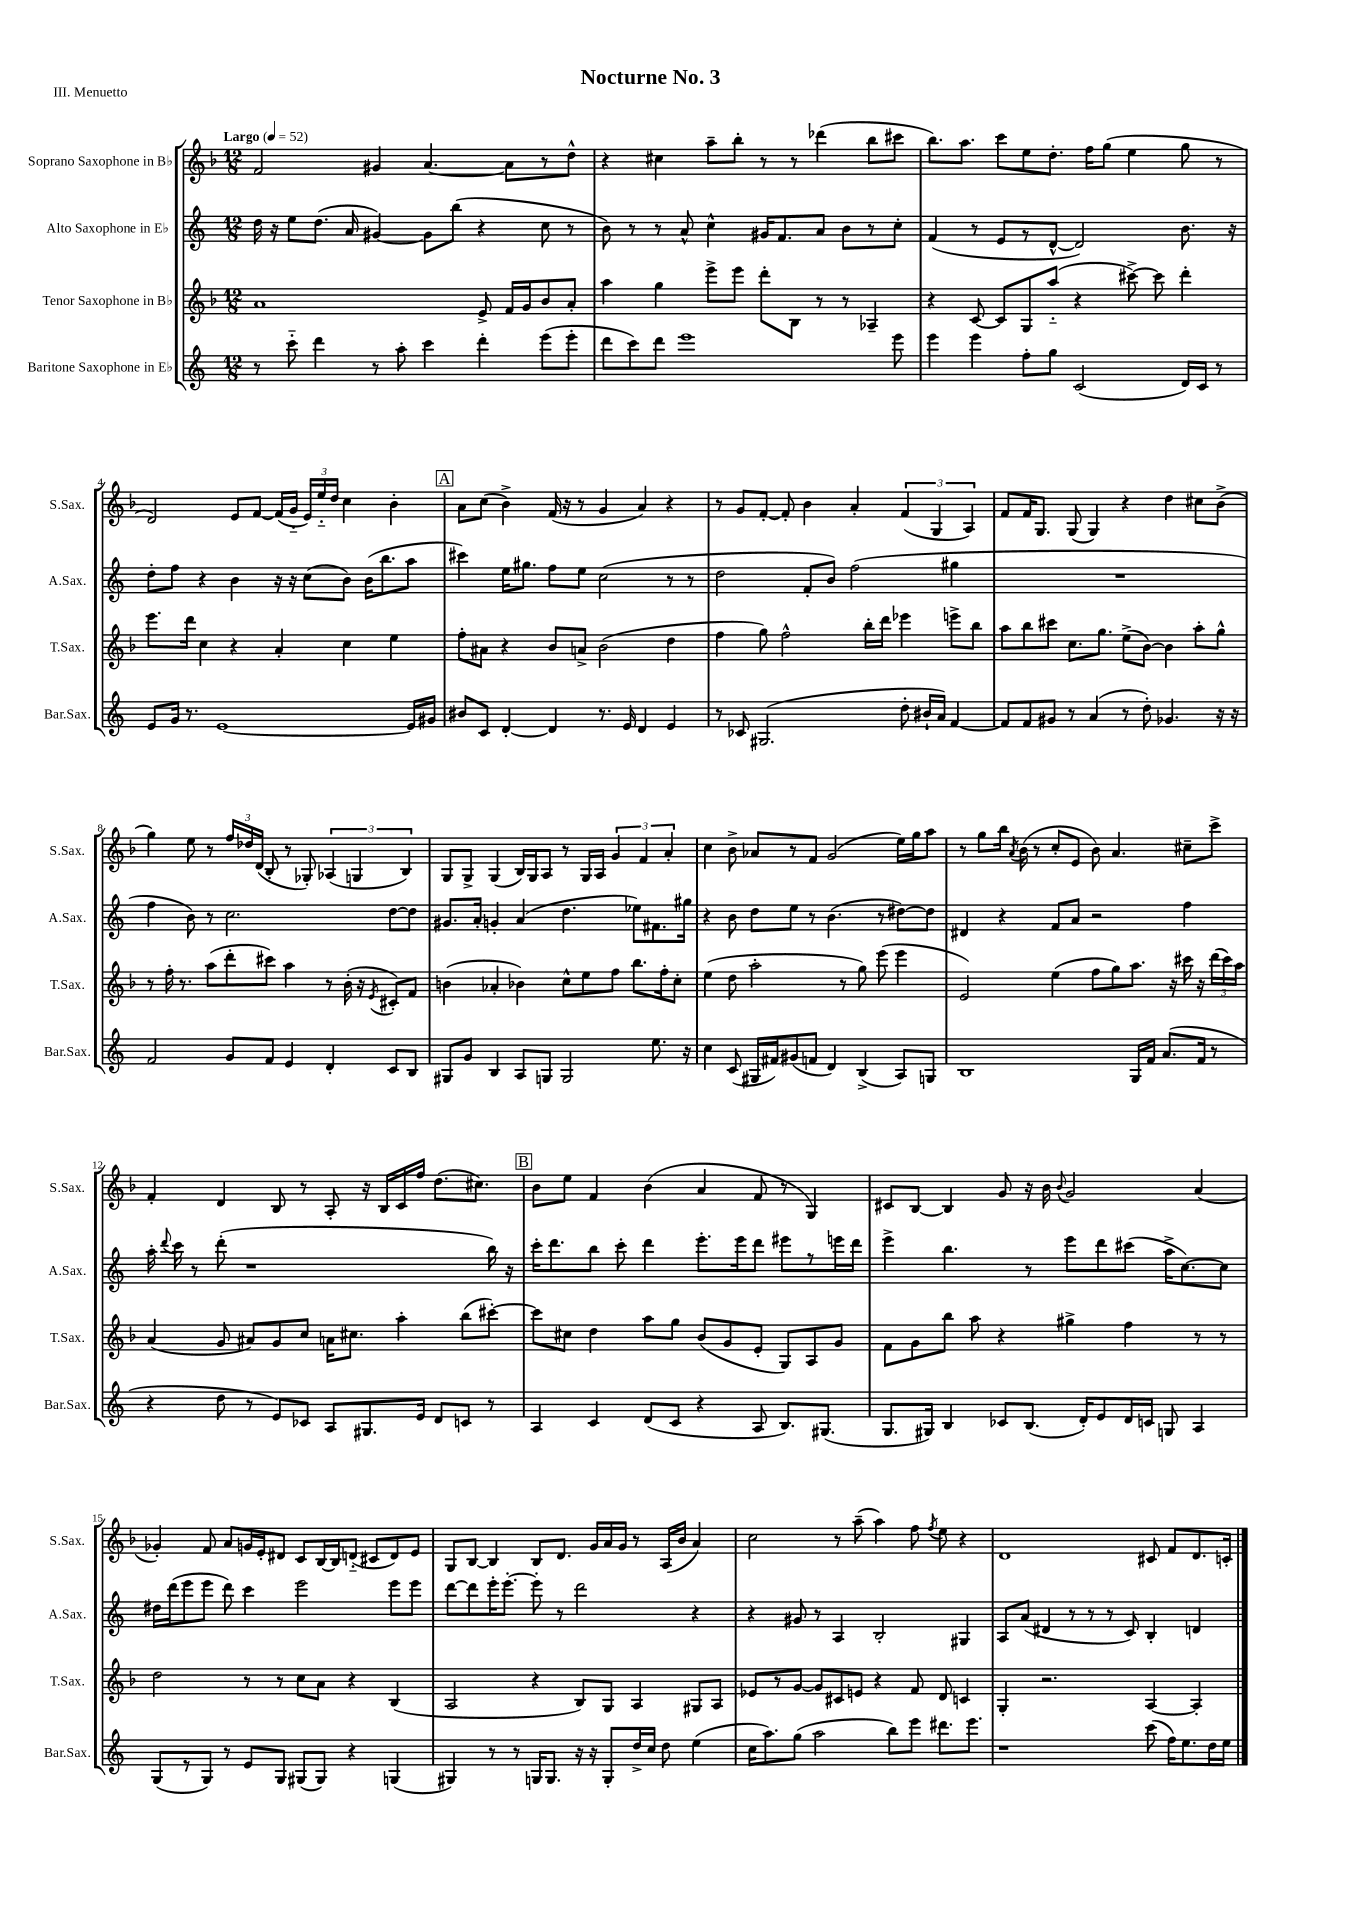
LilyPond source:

\header { title = "Nocturne No. 3" piece = "III. Menuetto" }
<<
\new StaffGroup <<
\new Staff = "s0" \with { instrumentName = "Soprano Saxophone in Bb" shortInstrumentName = "S.Sax." } {
    \clef treble \key f \major \numericTimeSignature \time 12/8 \tempo "Largo" 4 = 52
    \autoBeamOff f'2 gis'4 a'4.~ a'8[ r8 d''8]-^ |
    r4 cis''4 a''8[-- bes''8]-. r8 r8 des'''4( bes''8[ cis'''8] |
    bes''8.[) a''8.] c'''8[ e''8 d''8.]-. f''16[ g''8]( e''4 g''8 r8 |
    d'2) e'8[ f'8]~ f'16[( g'16]-_ \tuplet 3/2 { e'16[) e''16-_ d''16] } c''4 bes'4-. |
    \mark \markup { \box "A" } a'8[ c''8]( bes'4->) f'16( r16 r8 g'4 a'4) r4 |
    r8 g'8[ f'8]~-. f'8-. bes'4 a'4-. \tuplet 3/2 { f'4( g4 a4) } |
    f'8[ f'16 g8.] g8( g4) r4 d''4 cis''8[ bes'8]->( |
    g''4) e''8 r8 \tuplet 3/2 { f''16[ des''16 d'16]( } bes8-. r8 ges8-.) \tuplet 3/2 { aes4( g4 bes4) } |
    g8[ g8]-> g4( bes16[) g16 a8] r8 g16[ a16] \tuplet 3/2 { g'4 f'4 a'4-. } |
    c''4 bes'8-> aes'8[ r8 f'8] g'2( e''16[) g''16 a''8] |
    r8 g''8[ bes''16] \acciaccatura { a'8 } bes'16( r8 c''8[-. e'8] bes'8) a'4. cis''8[-- c'''8]-> |
    f'4-. d'4 bes8 r8 a8-. r16 bes16[ c'16 f''16] d''8.[( cis''8.]) |
    \mark \markup { \box "B" } bes'8[ e''8] f'4 bes'4( a'4 f'8 r8 g4) |
    cis'8[ bes8]~ bes4 g'8 r16 bes'16 \appoggiatura { bes'8 } g'2 a'4( |
    ges'4-.) f'8 a'8[ g'16 e'16-. dis'8] c'8[ bes16~ bes16 d'8]-_( cis'8[ d'8) e'8] |
    g8[ bes8]~ bes4 bes8[ d'8.] g'16[ a'16 g'16] r8 a16[( bes'16] a'4) |
    c''2 r8 a''8--( a''4) f''8 \acciaccatura { f''8 } e''8 r4 |
    d'1 cis'8 f'8[ d'8. c'16]-. \bar "|." |
}
\new Staff = "s1" \with { instrumentName = "Alto Saxophone in Eb" shortInstrumentName = "A.Sax." } {
    \clef treble \key c \major \numericTimeSignature \time 12/8
    \autoBeamOff d''16 r16 e''8[ d''8.]( a'16 gis'4~) gis'8[ b''8]( r4 c''8 r8 |
    b'8) r8 r8 a'8-^ c''4-^ gis'16[ f'8. a'8] b'8[ r8 c''8]-. |
    f'4( r8 e'8[ r8 d'8]~-^ d'2) b'8. r16 |
    d''8[-. f''8] r4 b'4 r16 r16 c''8[( b'8]) b'16[( b''8. a''8] |
    \mark \markup { \box "A" } cis'''4) e''16[ gis''8.] f''8[ e''8] c''2( r8 r8 |
    d''2 f'8[-. b'8]) f''2( gis''4 |
    R1. |
    f''4 b'8) r8 c''2. d''8[~ d''8] |
    gis'8.[ a'16]-. g'4-. a'4( d''4. ees''8[) fis'8. gis''16] |
    r4 b'8 d''8[ e''8] r8 b'4.( r8 dis''8[~) dis''8] |
    dis'4 r4 f'8[ a'8] r2 f''4 |
    a''16-. \appoggiatura { d'''8 } c'''16 r8 d'''8-.( r1 b''16) r16 |
    \mark \markup { \box "B" } c'''16[-. d'''8. b''8] c'''8-. d'''4 e'''8.[-. e'''16 d'''8] eis'''8[ r8 e'''16 d'''16] |
    e'''4-> b''4. r8 e'''8[ d'''8 cis'''8]( a''16[-> c''8.~) c''8] |
    dis''16[ d'''16( e'''8 e'''8] d'''8) c'''4 e'''2 e'''8[ e'''8] |
    d'''8[~ d'''8 e'''16-. e'''8.]~-. e'''8-. r8 d'''2 r4 |
    r4 gis'8 r8 a4 b2-. gis4 |
    a8[ a'8]( dis'4 r8 r8 r8 c'8) b4-. d'4 \bar "|." |
}
\new Staff = "s2" \with { instrumentName = "Tenor Saxophone in Bb" shortInstrumentName = "T.Sax." } {
    \clef treble \key f \major \numericTimeSignature \time 12/8
    \autoBeamOff a'1 e'8-> f'16[ g'16 bes'8 a'8]-. |
    a''4 g''4 e'''8[-> e'''8] d'''8[-. bes8] r8 r8 aes4-- |
    r4 c'8~ c'8[ g8 a''8]-_( r4 cis'''8~->) cis'''8 d'''4-. |
    e'''8.[ d'''16] c''4 r4 a'4-. c''4 e''4 |
    \mark \markup { \box "A" } f''8[-. ais'8] r4 bes'8[ a'8]-> bes'2( d''4 |
    f''4 g''8) f''2-^ bes''16[-. d'''16] ees'''4 e'''8[-> bes''8] |
    a''8[ bes''8 cis'''8] c''8.[ g''8.] e''8[->( bes'8]~) bes'4 a''8[-. g''8]-^ |
    r8 f''16-. r8. a''8[( d'''8-. cis'''8]) a''4 r8 bes'16-.( r16 \acciaccatura { e'8 } cis'8[-.) f'8] |
    b'4( aes'4-. bes'4) c''8[-^ e''8 f''8] bes''8.[ f''16-. c''8]-. |
    e''4( d''8 a''2-. r8 g''8) e'''8( e'''4 |
    e'2) e''4( f''8[ g''8) a''8.] r16 cis'''16 r16 \tuplet 3/2 { d'''16[( cis'''16) a''16] } |
    a'4( g'8 ais'8[) g'8 c''8] a'16[ cis''8.] a''4-. bes''8[( cis'''8]~-.) |
    \mark \markup { \box "B" } cis'''8[ cis''8] d''4 a''8[ g''8] bes'8[( g'8 e'8]-. g8[) a8 g'8] |
    f'8[ g'8 bes''8] a''8 r4 gis''4-> f''4 r8 r8 |
    d''2 r8 r8 c''8[ a'8] r4 bes4( |
    a2 r4 bes8[) g8] a4 gis8[ a8] |
    ees'8[ r8 g'8]~ g'8[ cis'8 e'8] r4 f'8 d'8 c'4 |
    g4-. r2. a4~ a4-. \bar "|." |
}
\new Staff = "s3" \with { instrumentName = "Baritone Saxophone in Eb" shortInstrumentName = "Bar.Sax." } {
    \clef treble \key c \major \numericTimeSignature \time 12/8
    \autoBeamOff r8 c'''8-_ d'''4 r8 a''8-. c'''4 d'''4-. e'''8[( e'''8]-. |
    d'''8[ c'''8) d'''8] e'''1 e'''8 |
    e'''4 e'''4 f''8[-. g''8] c'2( d'16[) c'16] r8 |
    e'8[ g'16] r8. e'1~ e'16[ gis'16] |
    \mark \markup { \box "A" } bis'8[ c'8] d'4~-. d'4 r8. e'16 d'4 e'4 |
    r8 ces'8 gis2.( d''8-. bis'16[-! a'16]) f'4~ |
    f'8[ f'8 gis'8] r8 a'4( r8 d''8-.) ges'4. r16 r16 |
    f'2 g'8[ f'8] e'4 d'4-. c'8[ b8] |
    gis8[ g'8] b4 a8[ g8] g2 e''8. r16 |
    c''4 c'8( gis16[ fis'16) gis'8( f'8] d'4) b4->( a8[) g8] |
    b1 g16[ f'16] a'8.[( f'16] r8 |
    r4 d''8 r8 e'8[) ces'8] a8[ gis8. e'16] d'8[ c'8] r8 |
    \mark \markup { \box "B" } a4 c'4 d'8[( c'8] r4 a8 b8.[) gis8.]( |
    g8.[ gis16]) b4 ces'8[ b8.]( d'16[-.) e'8 d'16 c'16] g8 a4 |
    g8[( r8 g8]) r8 e'8[ g8] gis8[( gis8]) r4 g4( |
    gis4) r8 r8 g16[ g8.] r16 r16 g8[-. d''16-> c''16] d''8 e''4( |
    c''16[ a''8.) g''8]( a''2 b''8[) e'''8] dis'''8.[ e'''8.] |
    r1 c'''8( f''16[) e''8. d''16 e''16] \bar "|." |
}
>>
>>
